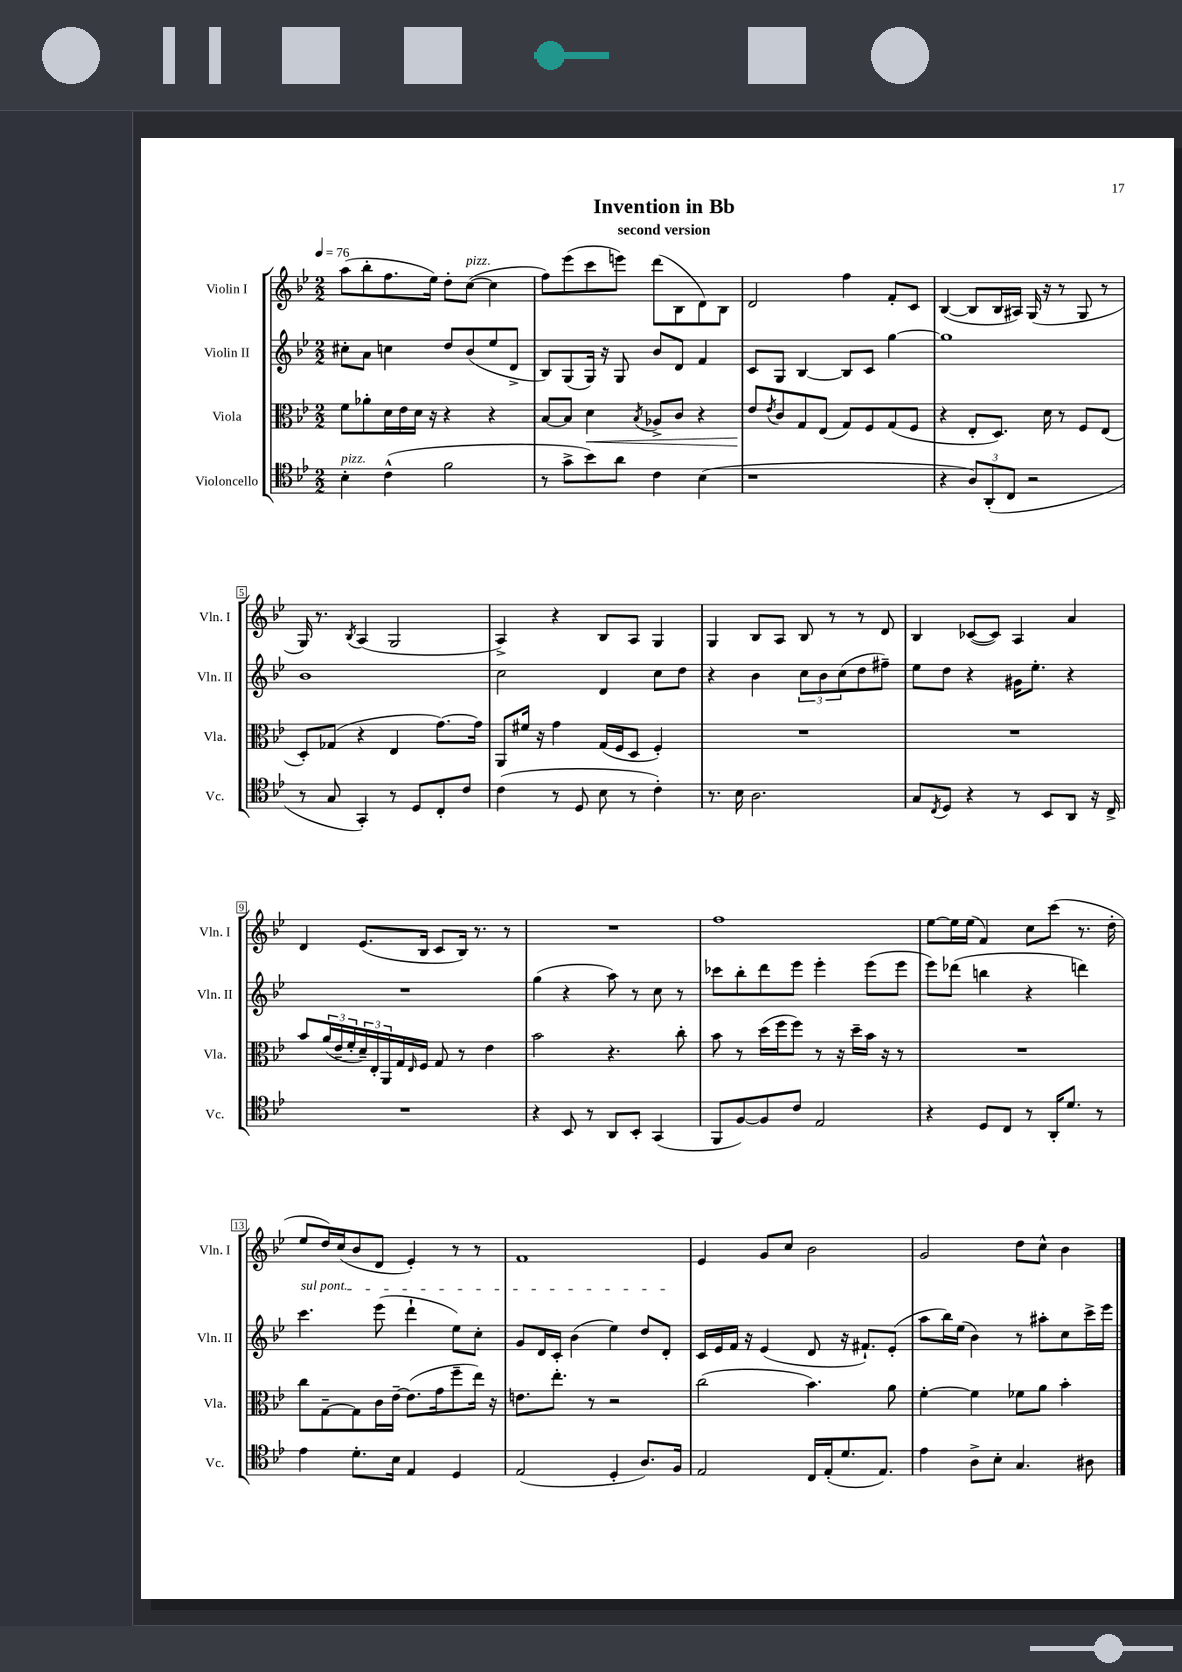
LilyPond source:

\header { title = "Invention in Bb" subtitle = "second version" }
<<
\new StaffGroup <<
\new Staff = "s0" \with { instrumentName = "Violin I" shortInstrumentName = "Vln. I" } {
    \clef treble \key bes \major \numericTimeSignature \time 2/2 \tempo 4 = 76
    a''8( bes''8-. f''8. ees''16) d''8-. c''8~^\markup { \italic "pizz." }( c''4 |
    f''8) ees'''8( c'''8 e'''8) d'''8( bes8 d'8) bes8 |
    d'2 f''4 f'8-. c'8 |
    bes4~( bes8 bes16 ais16) g16( r16 r8 g8 r8 |
    g16) r8. \acciaccatura { bes8 } a4( g2 |
    a4->) r4 bes8 a8 g4 |
    g4 bes8 a8 bes8 r8 r8 d'8 |
    bes4 ces'8~( ces'8) a4 a'4 |
    d'4 ees'8.( bes16 c'8 bes16) r8. r8 |
    R1 |
    f''1 |
    ees''8~ ees''16 ees''16( f'4) c''8 c'''8( r8. d''16-. |
    ees''8 d''16) c''16( bes'8 d'8 ees'4-.) r8 r8 |
    f'1 |
    ees'4 g'8 c''8 bes'2 |
    g'2 d''8 c''8-^ bes'4 \bar "|." |
}
\new Staff = "s1" \with { instrumentName = "Violin II" shortInstrumentName = "Vln. II" } {
    \clef treble \key bes \major \numericTimeSignature \time 2/2
    cis''8-. a'8 c''4 d''8 bes'8( ees''8 d'8-> |
    bes8) g8( g16) r16 g8 bes'8 d'8 f'4 |
    c'8 g8 bes4~ bes8 c'8 g''4~ |
    g''1 |
    bes'1 |
    c''2 d'4 c''8 d''8 |
    r4 bes'4 \tuplet 3/2 { c''8 bes'8 c''8( } d''8 fis''8--) |
    ees''8 d''8 r4 gis'16 ees''8.-. r4 |
    R1 |
    g''4( r4 a''8) r8 c''8 r8 |
    ces'''8 bes''8-. d'''8 ees'''8 ees'''4-. ees'''8( ees'''8 |
    ees'''8) des'''8( b''4 r4 d'''4) |
    \once \override TextSpanner.bound-details.left.text = \markup { \italic "sul pont." } c'''4.\startTextSpan ees'''8( d'''4-! ees''8) c''8-. |
    g'8 d'16 c'16-. bes'4( ees''4) d''8 d'8-.\stopTextSpan |
    c'16 ees'16 f'16 r16 ees'4( d'8 r16 fis'8.-!) ees'8-.( |
    a''8 bes''16) ees''16( bes'4) r8 ais''8-. c''8 c'''16-> ees'''16 \bar "|." |
}
\new Staff = "s2" \with { instrumentName = "Viola" shortInstrumentName = "Vla." } {
    \clef alto \key bes \major \numericTimeSignature \time 2/2
    f'8 aes'8-. d'16 ees'16 d'16 r16 r4 r4 |
    bes8~ bes8 d'4\< \acciaccatura { bes8 } aes8-> c'8 r4 |
    ees'8\! \acciaccatura { ees'8 } c'8 g8 ees8( g8) f8 g8( f8 |
    r4 ees8-. d8.) d'16 r8 f8 ees8( |
    d8-.) ges8( r4 ees4 g'8.~) g'16 |
    a,8 fis'16 r16 g'4 g16( f16 d8 f4-.) |
    R1 |
    R1 |
    bes'8 \tuplet 3/2 { a'16( ees'16-- f'16-. } \tuplet 3/2 { d'16--) ees16-. a,16 } g16 \grace { ees16 } f16 g8 r8 ees'4 |
    bes'2 r4. c''8-. |
    bes'8 r8 d''16( f''16 f''8) r8 r16 d''16-- bes'16 r16 r8 |
    R1 |
    c''8 g8~-- g8 c'16 ees'16~-- ees'8.( g'16 f''8-- ees''16) r16 |
    e'8. ees''8.-. r8 r2 |
    c''2( bes'4.) a'8 |
    f'4~-. f'4 fes'8 a'8 bes'4-. \bar "|." |
}
\new Staff = "s3" \with { instrumentName = "Violoncello" shortInstrumentName = "Vc." } {
    \clef tenor \key bes \major \numericTimeSignature \time 2/2
    bes4-.^\markup { \italic "pizz." } c'4-^( f'2 |
    r8 g'8-> bes'8) a'8 c'4 bes4( |
    r1 |
    r4 \tuplet 3/2 { a8) a,8-.( c8 } r2 |
    r8 g8 g,4-.) r8 d8 c8-. c'8 |
    c'4( r8 d8 bes8 r8 c'4-.) |
    r8. bes16 a2. |
    g8 \acciaccatura { c8 } d8 r4 r8 bes,8 a,8 r16 c16-> |
    R1 |
    r4 bes,8 r8 a,8 bes,8-. g,4( |
    f,8 f8~) f8 c'8 ees2 |
    r4 d8 c8 r8 a,16-. d'8. r8 |
    ees'4 d'8.-. bes16 ees4 d4 |
    ees2( d4-. a8.) f16 |
    ees2 c16 ees16-.( d'8. ees8.) |
    ees'4 a8-> bes8-. g4. ais8 \bar "|." |
}
>>
>>
\layout { \context { \Score \override BarNumber.stencil = #(make-stencil-boxer 0.1 0.3 ly:text-interface::print) } }
